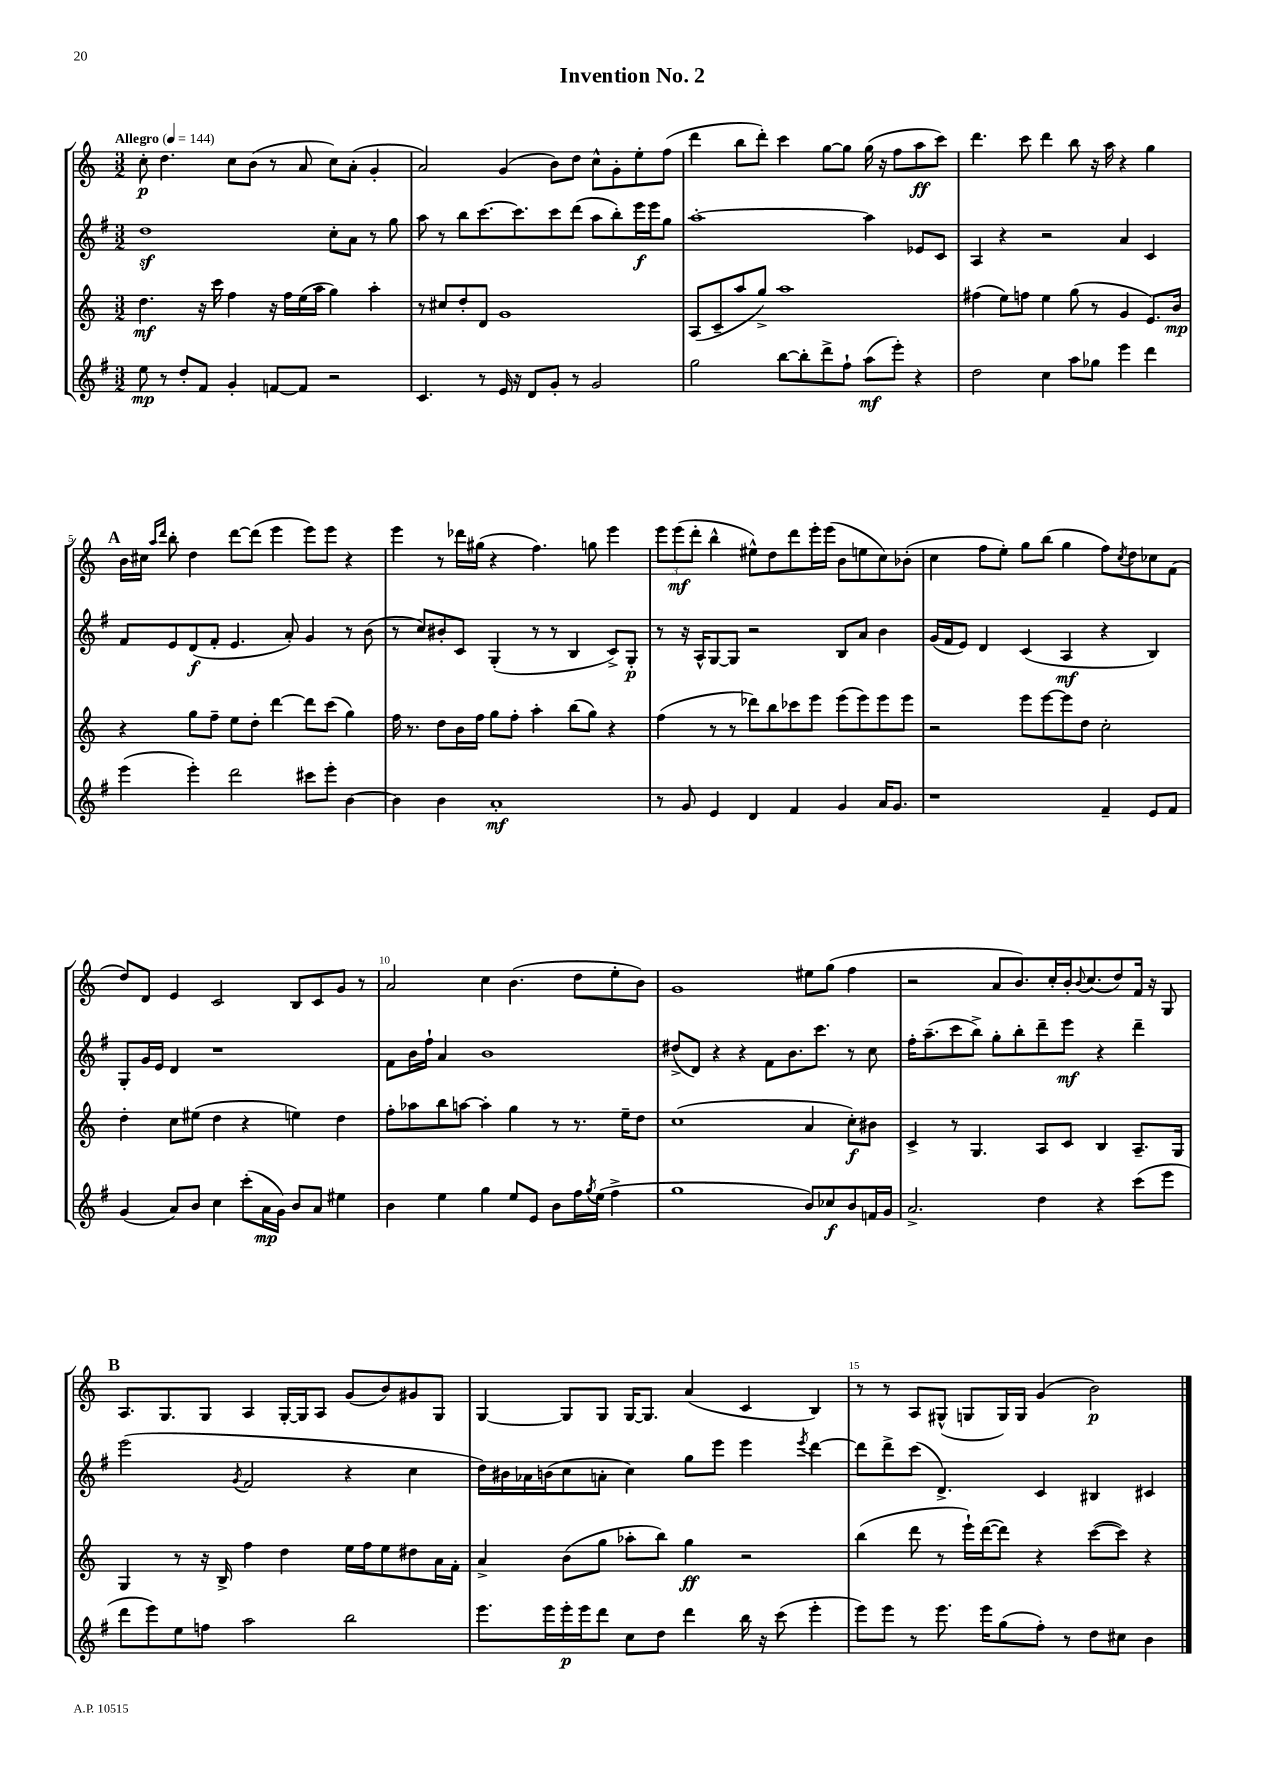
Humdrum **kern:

**kern	**kern	**kern	**kern
*staff4	*staff3	*staff2	*staff1
*clefG2	*clefG2	*clefG2	*clefG2
*k[f#]	*k[]	*k[f#]	*k[]
*M3/2	*M3/2	*M3/2	*M3/2
*MM144	*MM144	*MM144	*MM144
8ee	4.dd	1dd	8cc'
8r	.	.	4.dd
8dd'	.	.	.
8f#	16r	.	.
.	16ccc	.	.
4g'	4ff	.	8cc
.	.	.	(8b
[8f	16r	.	8r
.	16ff	.	.
8f]	(16ee	.	8a
.	16aa	.	.
2r	4gg)	8cc'	8cc)
.	.	8a	(8a'
.	4aa'	8r	4g'
.	.	8gg	.
=	=	=	=
4.c	8r	8aa	2a)
.	8cc#	8r	.
.	8dd'	8bb	.
8r	8d	[8.ccc	.
16e	1g	.	(4g
16r	.	8.ccc]	.
8d	.	.	.
8g'	.	8ccc	8b)
8r	.	(8ddd	8dd
2g	.	8aa	8cc^^
.	.	8bb')	8g'
.	.	16eee	8ee'
.	.	16eee	.
.	.	8gg	(8ff
=	=	=	=
2gg	(8A	[1aa'	4ddd
.	8c~	.	.
.	8aa	.	8bb
.	8gg^)	.	8ddd')
[8bb	1aa	.	4ccc
8bb']	.	.	.
8ddd^	.	.	[8gg
8ff#`	.	.	8gg]
(8aa	.	4aa]	(16gg
.	.	.	16r
8eee')	.	.	8ff
4r	.	8e-	8aa
.	.	8c	8ccc)
=	=	=	=
2dd	(4ff#	4A	4.ddd
.	8ee)	4r	.
.	8ff	.	8ccc
4cc	4ee	2r	4ddd
8aa	(8gg	.	8bb
8gg-	8r	.	16r
.	.	.	16aa
4eee	4g	4a	4r
4ddd	8.e)	4c	4gg
.	16b	.	.
=	=	=	=
(4eee	4r	8f#	16b
.	.	.	16cc#
.	.	.	16qqaa
.	.	.	16qqddd
.	.	8e	8bb'
4eee')	8gg	(8d	4dd
.	8ff~	8f#'	.
2ddd	8ee	4.e	[8ddd
.	8dd'	.	(8ddd]
.	[4ddd	.	4eee
.	.	8a')	.
8ccc#	8ddd]	4g	8eee)
8eee'	(8ccc	.	8eee
[4b	4gg)	8r	4r
.	.	(8b	.
=	=	=	=
4b]	16ff	8r	4eee
.	8.r	.	.
.	.	8cc)	.
4b	8dd	8b#'	8r
.	16b	8c	16ddd-
.	16ff	.	(16gg#
1a'	8gg	(4G'	4r
.	8ff'	.	.
.	4aa'	8r	4.ff)
.	.	8r	.
.	(8bb	4B	.
.	8gg)	.	8gg
.	4r	8c^)	4eee
.	.	8G'	.
=	=	=	=
8r	(4ff	8r	12eee
.	.	.	(12eee
8g	.	16r	.
.	.	.	12ddd'
.	.	16A^^	.
4e	8r	[8G	4bb^^
.	8r	8G]	.
4d	8ddd-)	2r	8ee#^^)
.	8bb	.	8dd
4f#	8ccc-	.	8ddd
.	8eee	.	16eee'
.	.	.	(16eee
4g	(8eee	8B	8b
.	8eee)	8a	8ee
16a	8eee	4b	8cc)
8.g	.	.	.
.	8eee	.	(8b-'
=	=	=	=
1r	2r	(16g	4cc
.	.	16f#	.
.	.	8e)	.
.	.	4d	8ff
.	.	.	8ee')
.	8eee	(4c	8gg
.	[8eee	.	(8bb
.	8eee]	4A	4gg
.	8dd	.	.
4f#~	2cc'	4r	8ff)
.	.	.	8qcc
.	.	.	8dd
8e	.	4B)	8cc-
8f#	.	.	(8f
=	=	=	=
(4g	4dd'	8G'	8dd)
.	.	16g	8d
.	.	16e	.
8a)	8cc	4d	4e
8b	(8ee#	.	.
4cc	4dd	1r	2c
(8ccc'	4r	.	.
16a	.	.	.
16g)	.	.	.
8b	4ee)	.	8B
8a	.	.	8c
4ee#	4dd	.	8g
.	.	.	8r
=	=	=	=
4b	8ff'	8f#	2a
.	8aa-	16b	.
.	.	16ff#`	.
4ee	8bb	4a	.
.	[8aa	.	.
4gg	4aa']	1b	4cc
8ee	4gg	.	(4.b
8e	.	.	.
8b	8r	.	.
16ff#	8.r	.	8dd
8qgg	.	.	.
(16ee	.	.	.
4ff#^	.	.	8ee'
.	16ee~	.	.
.	8dd	.	8b)
=	=	=	=
1gg	(1cc	(8dd#^	1g
.	.	8d)	.
.	.	4r	.
.	.	4r	.
.	.	8f#	.
.	.	8.b	.
8b)	4a	.	8ee#
.	.	8.ccc	.
8cc-	.	.	(8gg
8b	8cc')	8r	4ff
16f	8b#	8cc	.
16g	.	.	.
=	=	=	=
2.a^	4c^	16ff#'	2r
.	.	(8.aa~	.
.	8r	8ccc	.
.	4.G	8bb^)	.
.	.	8gg'	8a
.	.	8bb'	8.b)
4dd	8A	8ddd~	.
.	.	.	16cc'
.	8c	8eee	16b'
.	.	.	8qqb
.	.	.	(8.cc
4r	4B	4r	.
.	.	.	8dd)
(8ccc	8.A~	4ddd~	16f
.	.	.	16r
8eee	.	.	8G
.	16G	.	.
=	=	=	=
8ddd	4G	(2eee	8.A
8eee)	.	.	.
.	.	.	8.G
8ee	8r	.	.
8ff	16r	.	8G
.	16B^	.	.
.	.	8qg	.
2aa	4ff	2f#	4A
.	4dd	.	[16G'
.	.	.	16G]
.	.	.	8A
2bb	16ee	4r	(8g
.	16ff	.	.
.	8ee	.	8b)
.	8dd#	4cc	8g#
.	16a	.	8G
.	16f'	.	.
=	=	=	=
8.eee	4a^	16dd)	[4G
.	.	16b#	.
.	.	16a-	.
16eee	.	(16b	.
16eee'	(8b	8cc	8G]
16eee	.	.	.
8ddd	8gg	8a'	8G
8cc	8aa-'	4cc)	[16G
.	.	.	8.G]
8dd	8bb)	.	.
4ddd	4gg	8gg	(4a
.	.	8eee	.
16bb	2r	4eee	4c
16r	.	.	.
(8ccc	.	.	.
.	.	8qeee	.
4eee'	.	[4ddd	4B)
=	=	=	=
8eee)	(4bb	8ddd]	8r
8eee	.	8ddd^	8r
8r	8ddd	(8ccc	8A
8.eee	8r	4.d^)	(8G#^^
.	16eee`)	.	8G
16eee	([16ddd	.	.
(8gg	8ddd])	.	16G)
.	.	.	16G
8ff#')	4r	4c	(4g
8r	.	.	.
8dd	([8ccc	4B#	2b)
8cc#	8ccc])	.	.
4b	4r	4c#	.
==	==	==	==
*-	*-	*-	*-
